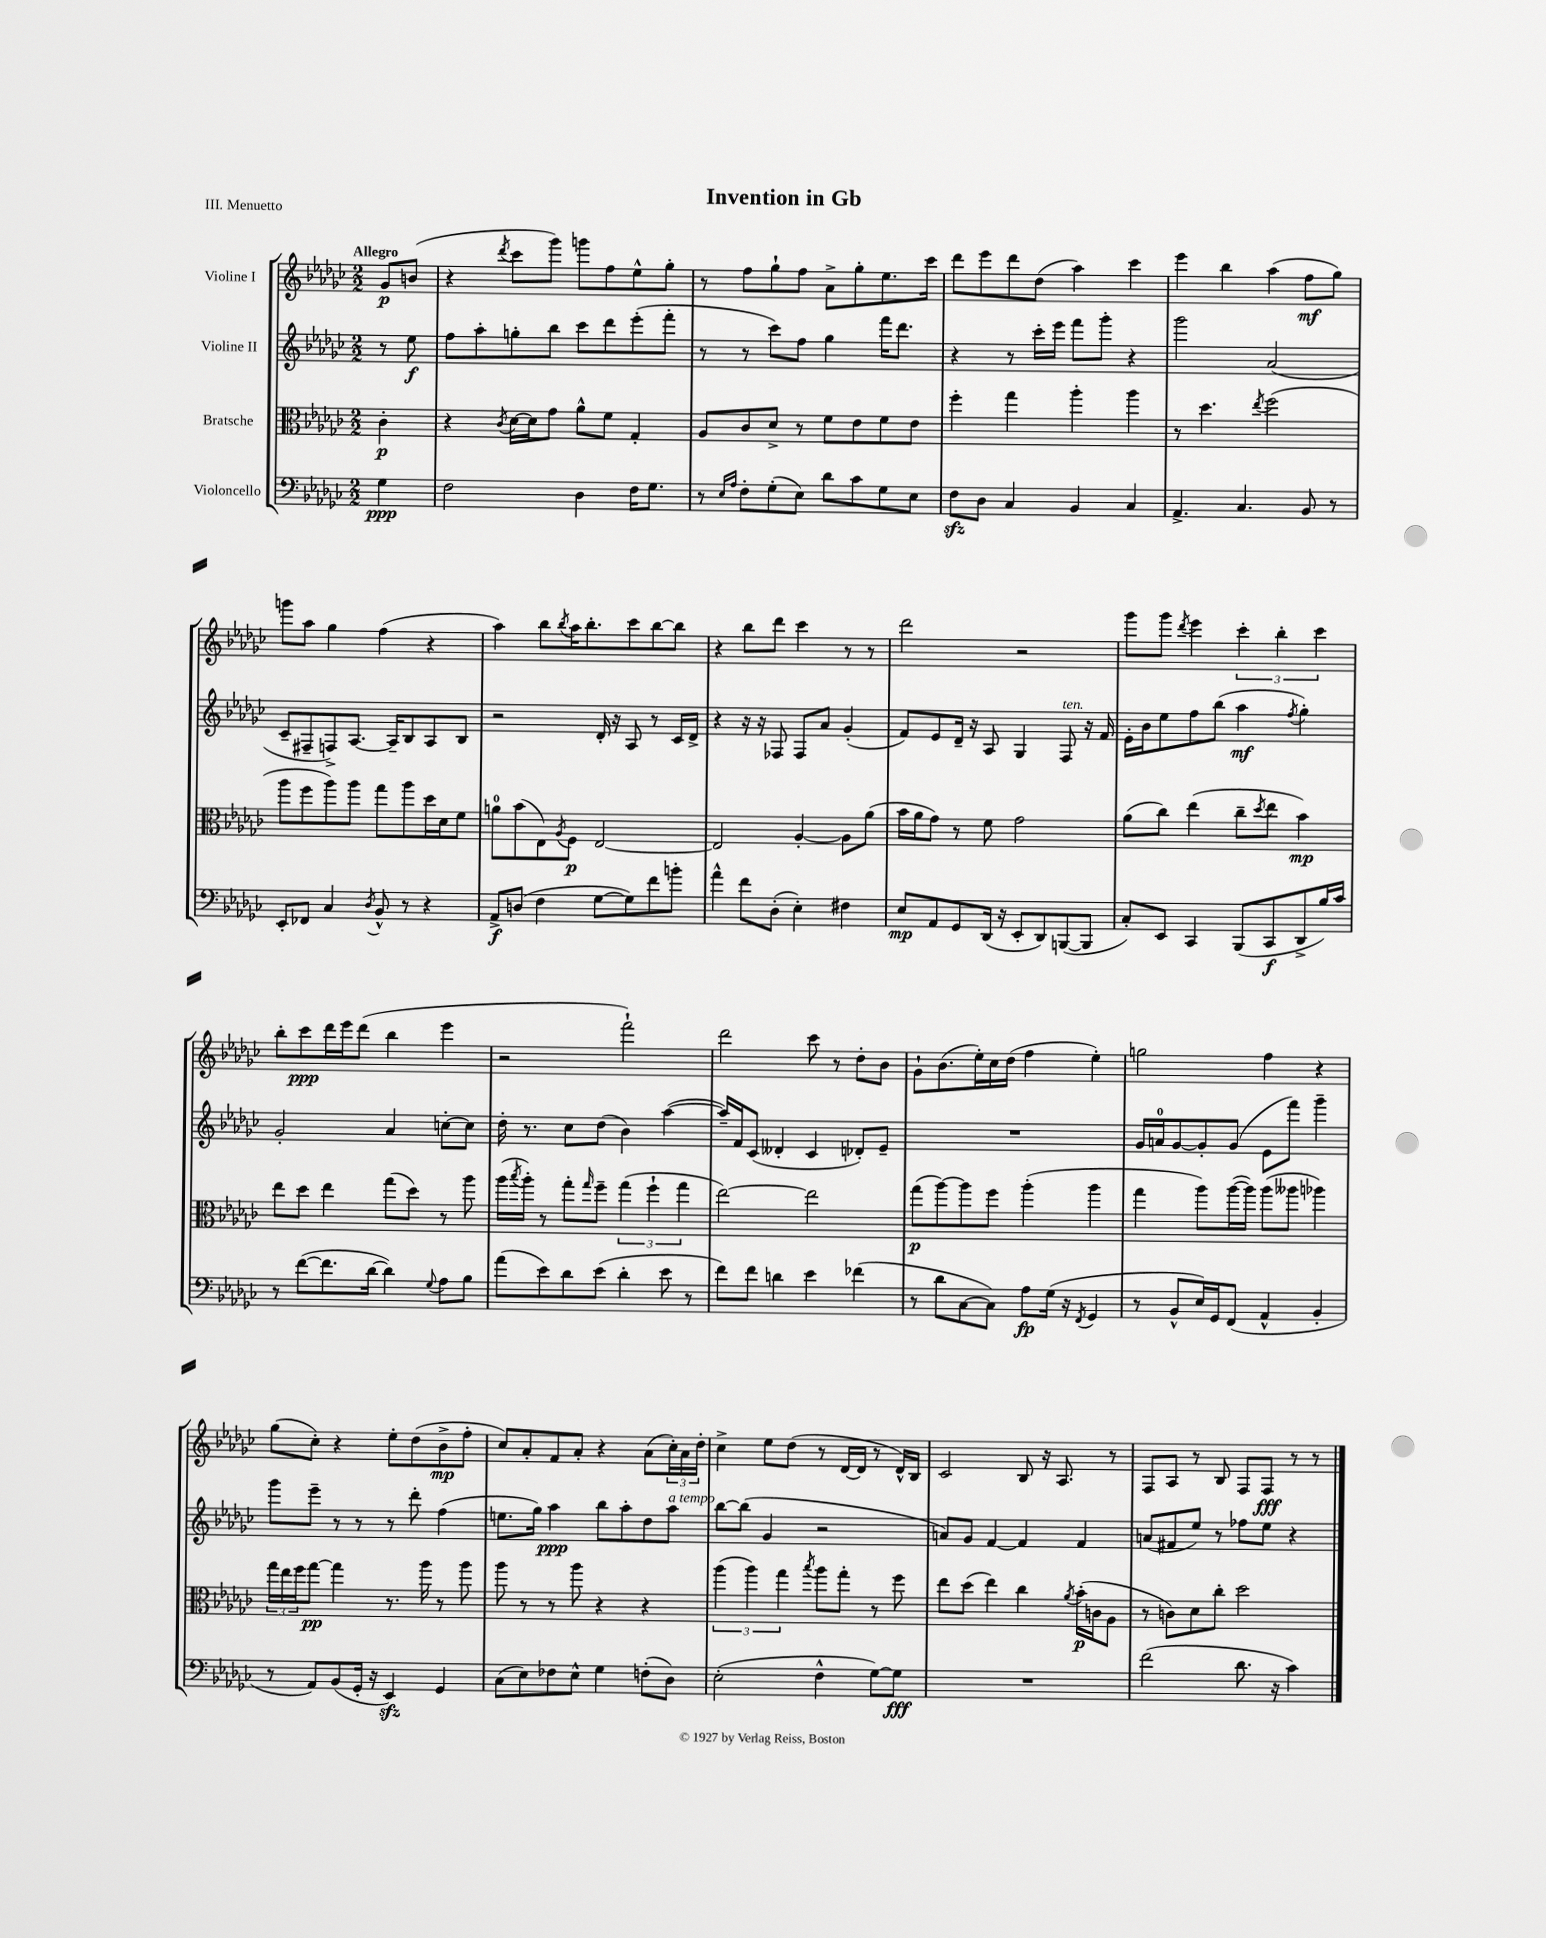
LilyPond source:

\header { title = "Invention in Gb" piece = "III. Menuetto" }
<<
\new StaffGroup <<
\new Staff = "s0" \with { instrumentName = "Violine I" } {
    \clef treble \key ges \major \numericTimeSignature \time 2/2 \partial 4 \tempo "Allegro"
    ges'8\p b'8( |
    r4 \acciaccatura { des'''8 } ces'''8 ges'''8) g'''8 f''8 ees''8-^ ges''8-. |
    r8 f''8 ges''8-! f''8 aes'8-> ges''8-. ees''8. ces'''16 |
    des'''8 ees'''8 des'''8 des''8( aes''4) ces'''4 |
    ees'''4 bes''4 aes''4( f''8\mf ges''8) |
    g'''8 aes''8 ges''4 f''4( r4 |
    aes''4) bes''8 \acciaccatura { bes''8 } aes''16 bes''8.-. ces'''8 bes''8~ bes''8 |
    r4 bes''8 des'''8 ces'''4 r8 r8 |
    des'''2 r2 |
    ges'''8 ges'''8 \acciaccatura { des'''8 } ees'''4 \tuplet 3/2 { ces'''4-. bes''4-. ces'''4 } |
    bes''8-. ces'''8\ppp des'''16 ees'''16 des'''8( bes''4 ees'''4 |
    r2 f'''2-!) |
    des'''2 ces'''8 r8 des''8-. bes'8 |
    ges'8-! bes'8.( ees''16-.) ces''16 des''16( f''4 ees''4-.) |
    g''2 f''4 r4 |
    ges''8( ces''8-.) r4 ees''8-. des''8( bes'8->\mp f''8-. |
    ces''8) aes'8-. f'8 aes'8-. r4 aes'8( \tuplet 3/2 { ces''16-.) aes'16 des''16-. } |
    ces''4-> ees''8 des''8( r8 des'16~ des'16 r8 des'16-^) bes16 |
    ces'2 bes8 r16 aes8. r8 |
    f8 aes8 r8 bes8 f8 f8\fff r8 r8 \bar "|." |
}
\new Staff = "s1" \with { instrumentName = "Violine II" } {
    \clef treble \key ges \major \numericTimeSignature \time 2/2 \partial 4
    r8 ees''8\f |
    f''8 aes''8-. g''8-. bes''8 ces'''8 des'''8 ees'''8-.( f'''8-. |
    r8 r8 ces'''8) f''8 ges''4 f'''16 des'''8. |
    r4 r8 ces'''16-. ees'''16 f'''8 ges'''8-. r4 |
    ges'''2 aes'2( |
    ces'8-- fis8-- f8->) aes8.~ aes16-- bes8 aes8 bes8 |
    r2 des'16-. r16 aes8 r8 ces'16 des'16-> |
    r4 r16 r16 fes8 fes8 aes'8 ges'4-.( |
    f'8) ees'8 des'16-- r16 aes8 ges4 f8^\markup { \italic "ten." } r16 f'16 |
    ees'16-. bes'16 ees''8 f''8 bes''8( aes''4\mf \acciaccatura { f''8 } ges''4-.) |
    ges'2-. aes'4 c''8~-. c''8 |
    des''16-. r8. ces''8 des''8( bes'4) aes''4~( |
    aes''16--) f'16 ces'8( deses'4-. ces'4 des'8-.) ees'8-- |
    R1 |
    ges'16 a'16-0 ges'8~ ges'8-. ges'8( ees'8 f'''8) ges'''4-- |
    ges'''8 ees'''8-- r8 r8 r8 des'''8-. f''4( |
    e''8. ges''16) aes''4\ppp bes''8 aes''8-. des''8 aes''8^\markup { \italic "a tempo" } |
    bes''8~ bes''8( ges'4 r2 |
    a'8) ges'8 f'4~ f'4 f'4 |
    a'8( fis'8 ees''8) r8 fes''8 ees''8 r4 \bar "|." |
}
\new Staff = "s2" \with { instrumentName = "Bratsche" } {
    \clef alto \key ges \major \numericTimeSignature \time 2/2 \partial 4
    ces'4-.\p |
    r4 \acciaccatura { ces'8 } des'16~ des'16 ges'8 aes'8-^ f'8 ges4-. |
    aes8 ces'8 des'8-> r8 f'8 ees'8 f'8 ees'8 |
    f''4-. ges''4 aes''4-. aes''4 |
    r8 des''4. \acciaccatura { ees''8 } f''2( |
    aes''8 f''8 aes''8) aes''8 ges''8 aes''8 des''16 des'16 f'8 |
    a'8-0 bes'8( ees8) \acciaccatura { aes8 } f8\p ees2~ |
    ees2 aes4~-. aes8 aes'8( |
    bes'16 aes'16 ges'8) r8 f'8 ges'2 |
    aes'8( ces''8) ees''4( ces''8-- \acciaccatura { des''8 } ees''8 bes'4\mp) |
    ees''8 des''8 ees''4 ges''8( des''8) r8 aes''8 |
    aes''16( \acciaccatura { bes''8 } aes''16-.) r8 ges''8-. \grace { ges''16 } f''8-- \tuplet 3/2 { ges''4( f''4-! ges''4 } |
    ees''2~) ees''2 |
    ges''8\p( aes''8~) aes''8 f''8 aes''4-.( aes''4 |
    ges''4 aes''8) aes''16~( aes''16) aes''8( aeses''8 aes''4) |
    \tuplet 3/2 { ges''16 ees''16 f''16 } ges''8~\pp ges''4 r8. aes''16 r8 aes''8 |
    aes''8 r8 r8 aes''8 r4 r4 |
    \tuplet 3/2 { aes''4( aes''4) ges''4 } \acciaccatura { bes''8 } aes''8 ges''8-. r8 f''8 |
    ees''8 des''8( ees''4) ces''4 \acciaccatura { aes'8 } bes'16-.\p( c'16 aes8 |
    r8 c'8) des'8 ces''8-. des''2 \bar "|." |
}
\new Staff = "s3" \with { instrumentName = "Violoncello" } {
    \clef bass \key ges \major \numericTimeSignature \time 2/2 \partial 4
    ges4\ppp |
    f2 des4 f16 ges8. |
    r8 \grace { ees16 aes16 } f8-. ges8-.( ees8) des'8 ces'8 ges8 ees8 |
    f8\sfz des8 ces4 bes,4 ces4 |
    aes,4.-> ces4. bes,8 r8 |
    ees,8-. fes,8 ces4 \acciaccatura { des8 } bes,8-^ r8 r4 |
    aes,8->\f d8( f4 ges8~ ges8) f'8 b'8-. |
    aes'4-^ f'8 des8-.( ees4-.) fis4 |
    ees8\mp aes,8 ges,8 des,16( r16 ees,8-. des,8) b,,8~( b,,8 |
    ces8-.) ees,8 ces,4 bes,,8( ces,8\f des,8-> bes16) ces'16 |
    r8 f'8~( f'8. des'16~ des'4) \appoggiatura { ges8 } aes8 bes8 |
    aes'8( ees'8) des'8 ees'8( des'4-. ees'8 r8 |
    f'8) f'8 d'4 ees'4 fes'4( |
    r8 des'8 ces8~ ces8) aes8\fp ges16( r16 \acciaccatura { f,8 } ges,4 |
    r8 bes,8-^ ees16) ges,16 f,8( aes,4-^ bes,4-. |
    r8 aes,8) bes,8( ges,16-. r16 ees,4\sfz) ges,4 |
    ces8( ees8) fes8 ees8-^ ges4 f8-.( des8) |
    ees2-.( f4-^ ges8~) ges8\fff |
    R1 |
    f'2( des'8. r16 ces'4) \bar "|." |
}
>>
>>
\layout { \context { \Score \remove "Bar_number_engraver" } }
